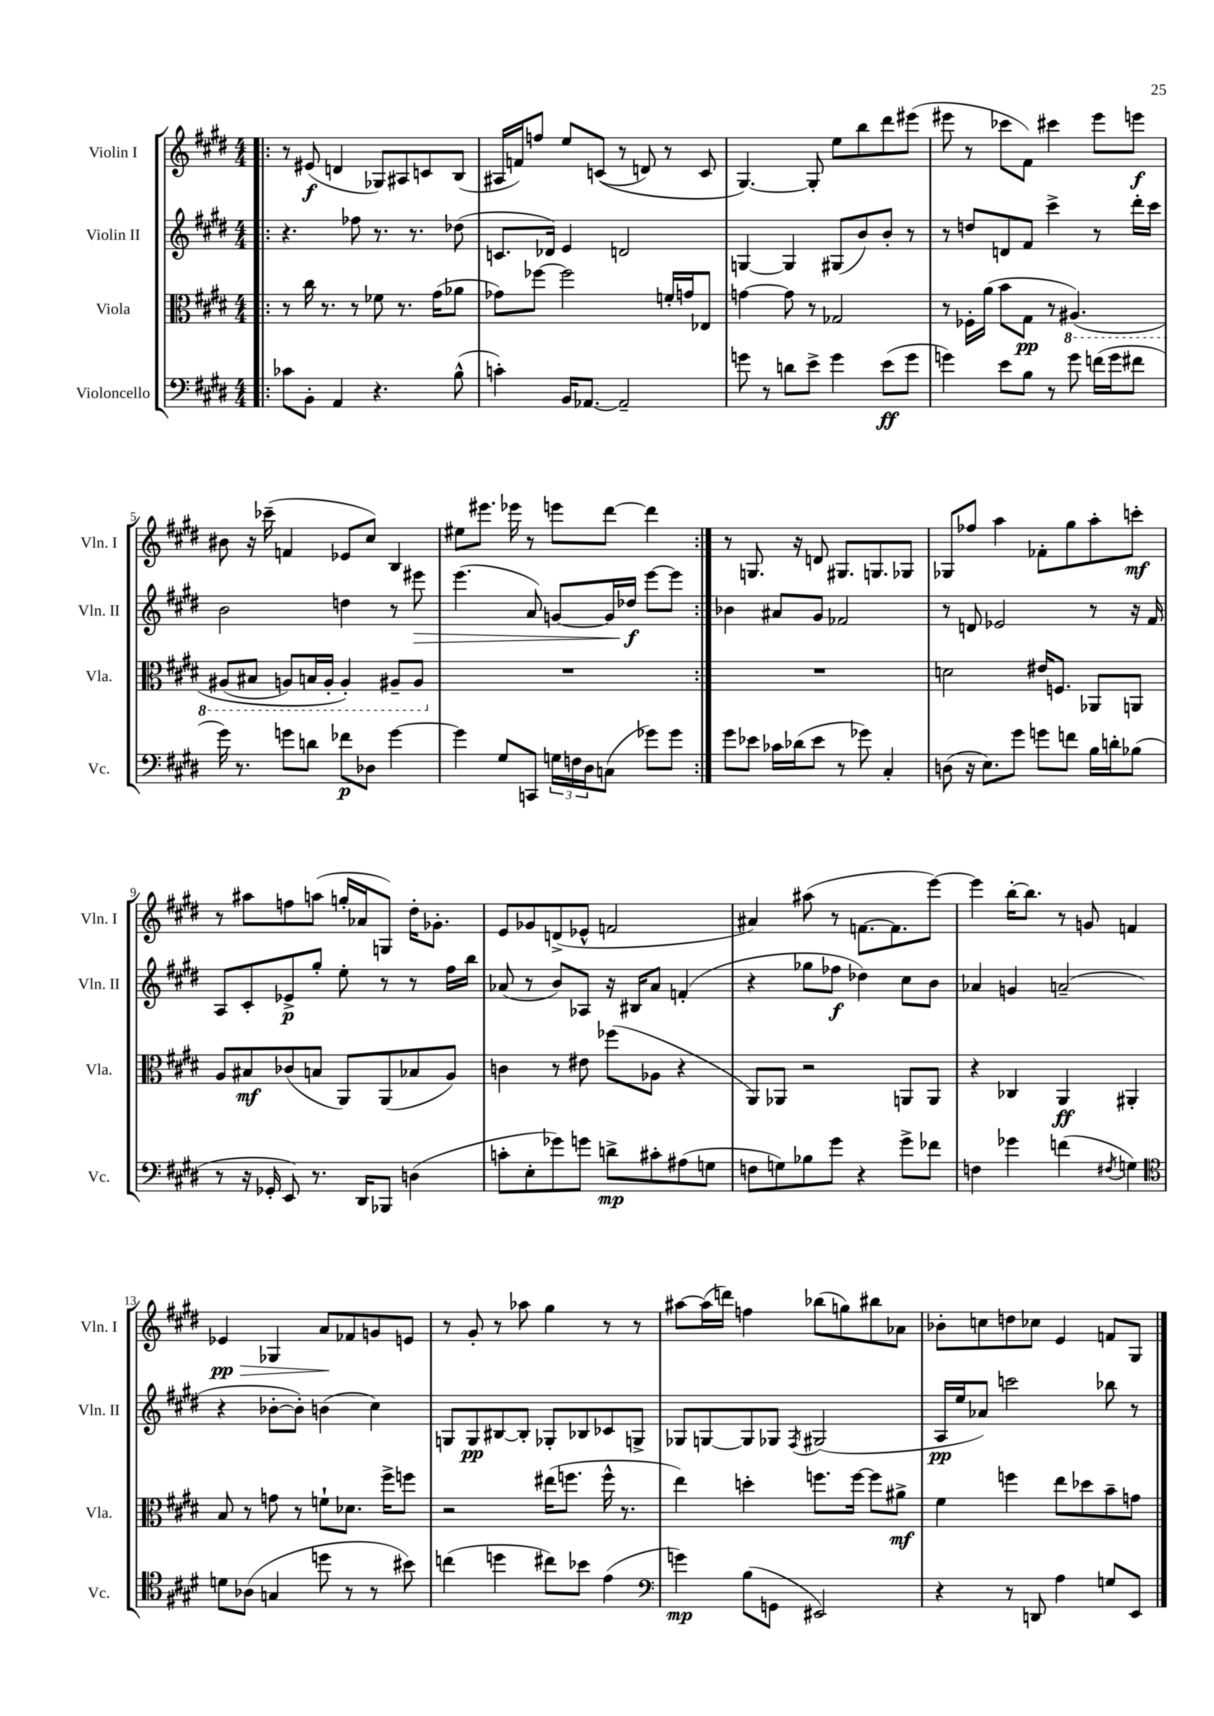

**kern	**kern	**kern	**kern
*staff4	*staff3	*staff2	*staff1
*clefF4	*clefC3	*clefG2	*clefG2
*k[f#c#g#d#]	*k[f#c#g#d#]	*k[f#c#g#d#]	*k[f#c#g#d#]
*M4/4	*M4/4	*M4/4	*M4/4
=!|:	=!|:	=!|:	=!|:
8c-	8r	4.r	8r
8BB'	16cc#	.	(8e#
.	8.r	.	.
4AA	.	.	4d
.	8r	8ff-	.
4.r	8f-	8.r	8G-)
.	8.r	.	8A#
.	.	8.r	.
.	.	.	8c
.	(16g#	.	.
(8B^^	8a-	(8dd-	(8B
=	=	=	=
4c')	8g-)	8.c	16A#
.	.	.	16f)
.	[8ff-	.	8ff
.	.	16d-)	.
16BB	2ff-]	4e	8ee
[8.AA-	.	.	.
.	.	.	&((8c
2AA-~]	.	2d	8r
.	.	.	8d)
.	16f'	.	8r
.	16g	.	.
.	8E-	.	8c
=	=	=	=
8g	[4g	[4G	[4.G#&)
8r	.	.	.
8d	8g]	4G]	.
8e^	8r	.	8G#']
4g	2G-	(8G#	8ee
.	.	8b)	8bb
(8e	.	8b'	8ddd#
8g	.	8r	(8eee#
=	=	=	=
4g)	8r	8r	8eee#
.	16F-'	8dd	8r
.	(16a	.	.
8e	8b	8d	8ccc-
8B	8G#	8f#	8f#)
8r	8r	4ccc#^	4ccc#
8g	&(4.AA#)	.	.
(16f	.	8r	8eee#
16g	.	.	.
8f#	.	16ddd#'	8eee
.	.	16ccc#	.
=	=	=	=
16g#)	(8AA#	2b	8b#
8.r	.	.	.
.	8BB#	.	16r
.	.	.	(16ccc-~
8g	8AA)	.	4f
8d	16BB	.	.
.	16AA'	.	.
8f-	4AA'&)	4dd	8e-
8D-	.	.	8cc#)
[4g	8AA#~	8r	4B
.	8AA#	8eee#	.
=	=	=	=
4g]	1r	(4.eee	8ee#
.	.	.	8.eee#
8G#	.	.	.
.	.	.	16eee-
8CC	.	8a)	8r
24G	.	[8g	8eee
24F	.	.	.
24D#	.	.	.
(8C	.	16g]	[8ddd#
.	.	16dd-	.
8g-)	.	[8eee	4ddd#]
8g-	.	8eee]	.
=:|!	=:|!	=:|!	=:|!
8g#	1r	4b-	8r
8e-	.	.	8.G
16c-	.	8a#	.
(16d-	.	.	16r
8e-	.	8g#	8d
8r	.	2f-	8.G#
8g-)	.	.	.
.	.	.	8.G
4C#'	.	.	.
.	.	.	8G-
=	=	=	=
(8D	2d	8r	8G-
16r	.	8d	8ff-
8.E)	.	.	.
.	.	2e-	4aa
8g#	.	.	.
8g	16e#	.	8f-'
.	8.F	.	.
8f	.	.	8gg#
16B	8AA-	8r	8aa'
16d'	.	.	.
(8B-	8AA	16r	8ccc'
.	.	16f#	.
=	=	=	=
8r	8A	8A	8r
16r	8B#	8c#'	8aa#
16GG-'	.	.	.
8EE)	(8c-	8e-^	8ff
8.r	8B	8gg#'	(8aa
.	8AA)	8ee'	16gg'
16DD#	.	.	16a-
8BBB-	(8AA	8r	8G)
(4D	8B-	8r	16dd#'
.	.	.	8.g-'
.	8A)	16ff#	.
.	.	16bb	.
=	=	=	=
8c'	4c	(8a-	8e
8E'	.	8r	8g-
8g-)	8r	8b)	(8d^
8g	8e#	8A-	8e-^^
8d^	(8ff-	16r	2f
.	.	16B#	.
8c#'	8A-	8a-	.
(8A#	4r	(4f'	.
8G	.	.	.
=	=	=	=
8F	8AA)	4r	4a#)
8G)	8AA-	.	.
8B-	2r	8gg-	(8aa#
8g#	.	8ff-	8r
4r	.	4dd-)	[8.f
.	.	.	8.f]
8g#^	8AA	8cc#	.
8f-	8AA	8b	[8eee)
=	=	=	=
4F	4r	4a-	4eee]
4g-	4C-	4g	[16bb'
.	.	.	8.bb]
(4f	4AA	(2a~	8r
.	.	.	8g
8qF#	.	.	.
4G)	4AA#'	.	4f
=	=	=	=
*clefC4	*	*	*
8d	8B	4r	4e-
(8A-	8r	.	.
4G	8g	[8b-'	4G-
.	8r	8b-'])	.
8dd	8f`	(4b	8a
8r	8.d-	.	8f-
8r	.	4cc#)	8g
.	16ff#^	.	.
8b#)	8ff	.	8e
=	=	=	=
(4cc	2r	8G	8r
.	.	8G	8g#'
4dd	.	[8B#	8r
.	.	8B#']	8aa-
8cc#)	(16ee#	8G-'	4gg#
.	8.ff	.	.
8b-	.	8B-	.
(4e	16ff^^	8c-	8r
.	8.r	.	.
.	.	8G^	8r
=	=	=	=
*clefF4	*	*	*
4g)	4ee)	8G-	[8aa#
.	.	[8G	(16aa#]
.	.	.	16ddd)
(8B	4dd'	8G]	4ff
8GG	.	8G-	.
.	.	8qF#	.
2EE#)	8.ff	(2G#	(8bb-
.	.	.	8gg)
.	[16ff	.	.
.	8ff]	.	8bb#
.	8a#^	.	8a-
=	=	=	=
4r	4f#	16A	8b-'
.	.	16ee	.
.	.	8a-)	8cc
8r	4ff	2ccc	8dd
8DD	.	.	8cc-
4A	8ee	.	4e
.	8dd-	.	.
8G	8b~	8bb-	8f
8EE	8g	8r	8G#
==	==	==	==
*-	*-	*-	*-
